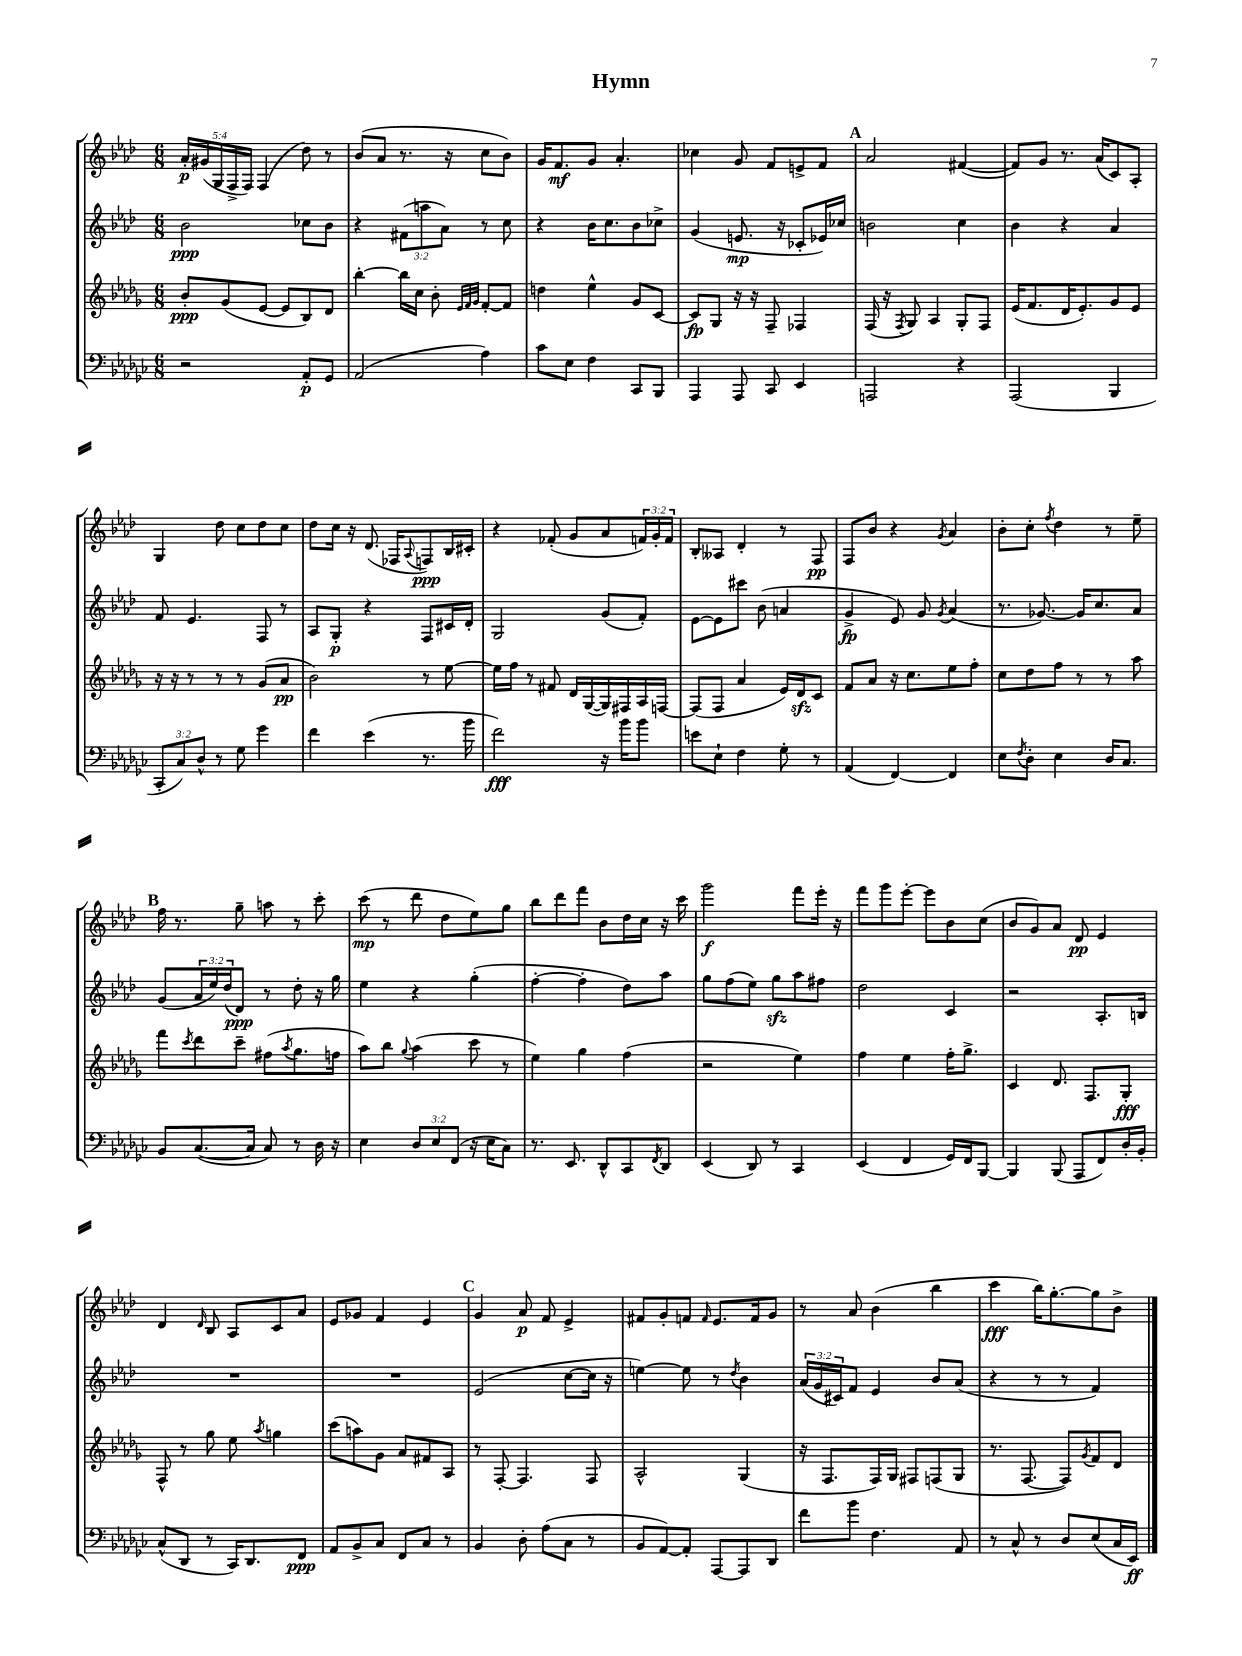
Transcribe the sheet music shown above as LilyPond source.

\header { title = "Hymn" }
<<
\new StaffGroup <<
\new Staff = "s0" {
    \clef treble \key aes \major \numericTimeSignature \time 6/8 \override Staff.TupletNumber.text = #tuplet-number::calc-fraction-text
    \tuplet 5/4 { aes'16-.\p gis'16( g16 f16-> f16) } f4( des''8) r8 |
    bes'8( aes'8 r8. r16 c''8 bes'8) |
    g'16 f'8.\mf g'8 aes'4.-. |
    ces''4 g'8 f'8 e'8-> f'8 |
    \mark \markup { \bold "A" } aes'2 fis'4~( |
    fis'8) g'8 r8. aes'16( c'8) aes8-. |
    g4 des''8 c''8 des''8 c''8 |
    des''8 c''16 r16 des'8.( fes16 \appoggiatura { aes8 } f8\ppp) bes16 cis'16-. |
    r4 fes'8-.( g'8 aes'8 \tuplet 3/2 { f'16) g'16-. f'16 } |
    bes8-. aeses8 des'4-. r8 f8\pp |
    f8 bes'8 r4 \acciaccatura { g'8 } aes'4 |
    bes'8-. c''8-. \acciaccatura { f''8 } des''4 r8 ees''8-- |
    \mark \markup { \bold "B" } f''16 r8. g''8-- a''8 r8 c'''8-. |
    c'''8\mp( r8 des'''8 des''8 ees''8) g''8 |
    bes''8 des'''8 f'''8 bes'8 des''16 c''16 r16 c'''16 |
    g'''2\f f'''8 ees'''16-. r16 |
    f'''8 g'''8 ees'''8~-. ees'''8 bes'8 c''8( |
    bes'8 g'8) aes'8 des'8\pp ees'4 |
    des'4 \grace { des'16 } bes8 aes8 c'8 aes'8 |
    ees'8 ges'8 f'4 ees'4 |
    \mark \markup { \bold "C" } g'4 aes'8\p f'8 ees'4-> |
    fis'8 g'8-. f'8 \grace { f'16 } ees'8. f'16 g'8 |
    r8 aes'8 bes'4( bes''4 |
    c'''4\fff bes''16) g''8.~-. g''8 bes'8-> \bar "|." |
}
\new Staff = "s1" {
    \clef treble \key aes \major \numericTimeSignature \time 6/8 \override Staff.TupletNumber.text = #tuplet-number::calc-fraction-text
    bes'2\ppp ces''8 bes'8 |
    r4 \tuplet 3/2 { fis'8( a''8 aes'8) } r8 c''8 |
    r4 bes'16 c''8. bes'8 ces''8-> |
    g'4( e'8.\mp r16 ces'8-. ees'16) ces''16 |
    \mark \markup { \bold "A" } b'2 c''4 |
    bes'4 r4 aes'4 |
    f'8 ees'4. f8 r8 |
    aes8 g8-.\p r4 f8 cis'16 des'16-. |
    g2 g'8( f'8-.) |
    ees'8~ ees'8 cis'''8 bes'8( a'4 |
    g'4->\fp ees'8) g'8 \acciaccatura { g'8 } aes'4( |
    r8. ges'8.~) ges'16 c''8. aes'8 |
    \mark \markup { \bold "B" } g'8( \tuplet 3/2 { aes'16 ees''16) des''16( } des'8\ppp) r8 des''8-. r16 g''16 |
    ees''4 r4 g''4-.( |
    f''4~-. f''4-. des''8) aes''8 |
    g''8 f''8( ees''8) g''8\sfz aes''8 fis''8 |
    des''2 c'4 |
    r2 aes8.-. b16 |
    R2. |
    R2. |
    \mark \markup { \bold "C" } ees'2( c''8~ c''16 r16 |
    e''4~) e''8 r8 \acciaccatura { des''8 } bes'4 |
    \tuplet 3/2 { aes'16( g'16 cis'16) } f'8 ees'4 bes'8 aes'8( |
    r4 r8 r8 f'4) \bar "|." |
}
\new Staff = "s2" {
    \clef treble \key des \major \numericTimeSignature \time 6/8
    bes'8-.\ppp ges'8( ees'8~ ees'8 bes8) des'8 |
    bes''4~-. bes''16 c''16 bes'8-. \grace { ees'32 f'32 ges'32 } f'8~-. f'8 |
    d''4 ees''4-^ ges'8 c'8~ |
    c'8\fp ges8 r16 r16 f8-- fes4 |
    \mark \markup { \bold "A" } f16( r16 \acciaccatura { f8 } ges8) aes4 ges8-. f8 |
    ees'16( f'8. des'16 ees'8.-.) ges'8 ees'8 |
    r16 r16 r8 r8 r8 ges'8( aes'8\pp |
    bes'2) r8 ees''8~ |
    ees''16 f''16 r8 fis'8 des'16 ges16~( ges16) fis16 aes16 f16~ |
    f8( f8 aes'4 ees'16) des'16\sfz c'8 |
    f'8 aes'8 r16 c''8. ees''8 f''8-. |
    c''8 des''8 f''8 r8 r8 aes''8 |
    \mark \markup { \bold "B" } f'''8 \acciaccatura { c'''8 } des'''8 c'''8-- fis''8( \acciaccatura { aes''8 } ges''8. f''16 |
    aes''8) bes''8 \appoggiatura { ges''8 } aes''4( c'''8 r8 |
    ees''4) ges''4 f''4( |
    r2 ees''4) |
    f''4 ees''4 f''16-. ges''8.-> |
    c'4 des'8. f8. ges8-.\fff |
    f8-^ r8 ges''8 ees''8 \acciaccatura { aes''8 } g''4 |
    c'''8( a''8) ges'8 aes'8 fis'8 aes8 |
    \mark \markup { \bold "C" } r8 f8~-. f4. f8 |
    aes2-^ ges4( |
    r16 f8. f16) ges16 fis8 f8( ges8 |
    r8. f8.~ f8) \acciaccatura { ges'8 } f'8 des'8 \bar "|." |
}
\new Staff = "s3" {
    \clef bass \key ges \major \numericTimeSignature \time 6/8 \override Staff.TupletNumber.text = #tuplet-number::calc-fraction-text
    r2 aes,8-.\p ges,8 |
    aes,2( aes4) |
    ces'8 ees8 f4 ces,8 bes,,8 |
    aes,,4 aes,,8 ces,8 ees,4 |
    \mark \markup { \bold "A" } a,,2 r4 |
    aes,,2( bes,,4 |
    \tuplet 3/2 { ces,8-. ces8) des8-^ } r8 ges8 ges'4 |
    f'4 ees'4( r8. bes'16 |
    f'2\fff) r16 bes'16 bes'8 |
    e'8 ees8-! f4 ges8-. r8 |
    aes,4( f,4~) f,4 |
    ees8 \acciaccatura { f8 } des8-. ees4 des16 ces8. |
    \mark \markup { \bold "B" } bes,8 ces8.~( ces16 ces8) r8 des16 r16 |
    ees4 \tuplet 3/2 { des8 ees8 f,8( } r16 ees16 ces8) |
    r8. ees,8. des,8-^ ces,8 \acciaccatura { f,8 } des,8 |
    ees,4( des,8) r8 ces,4 |
    ees,4( f,4 ges,16) f,16 bes,,8~ |
    bes,,4 bes,,8( aes,,8 f,8) des16-. bes,16-. |
    ces8-^( des,8 r8 ces,16) des,8. f,8\ppp |
    aes,8 bes,8-> ces8 f,8 ces8 r8 |
    \mark \markup { \bold "C" } bes,4 des8-. aes8( ces8 r8 |
    bes,8 aes,8~) aes,8-. aes,,8~ aes,,8 des,8 |
    f'8 bes'8 f4. aes,8 |
    r8 ces8-^ r8 des8 ees8( ces16 ees,16\ff) \bar "|." |
}
>>
>>
\layout { \context { \Score \remove "Bar_number_engraver" } }
